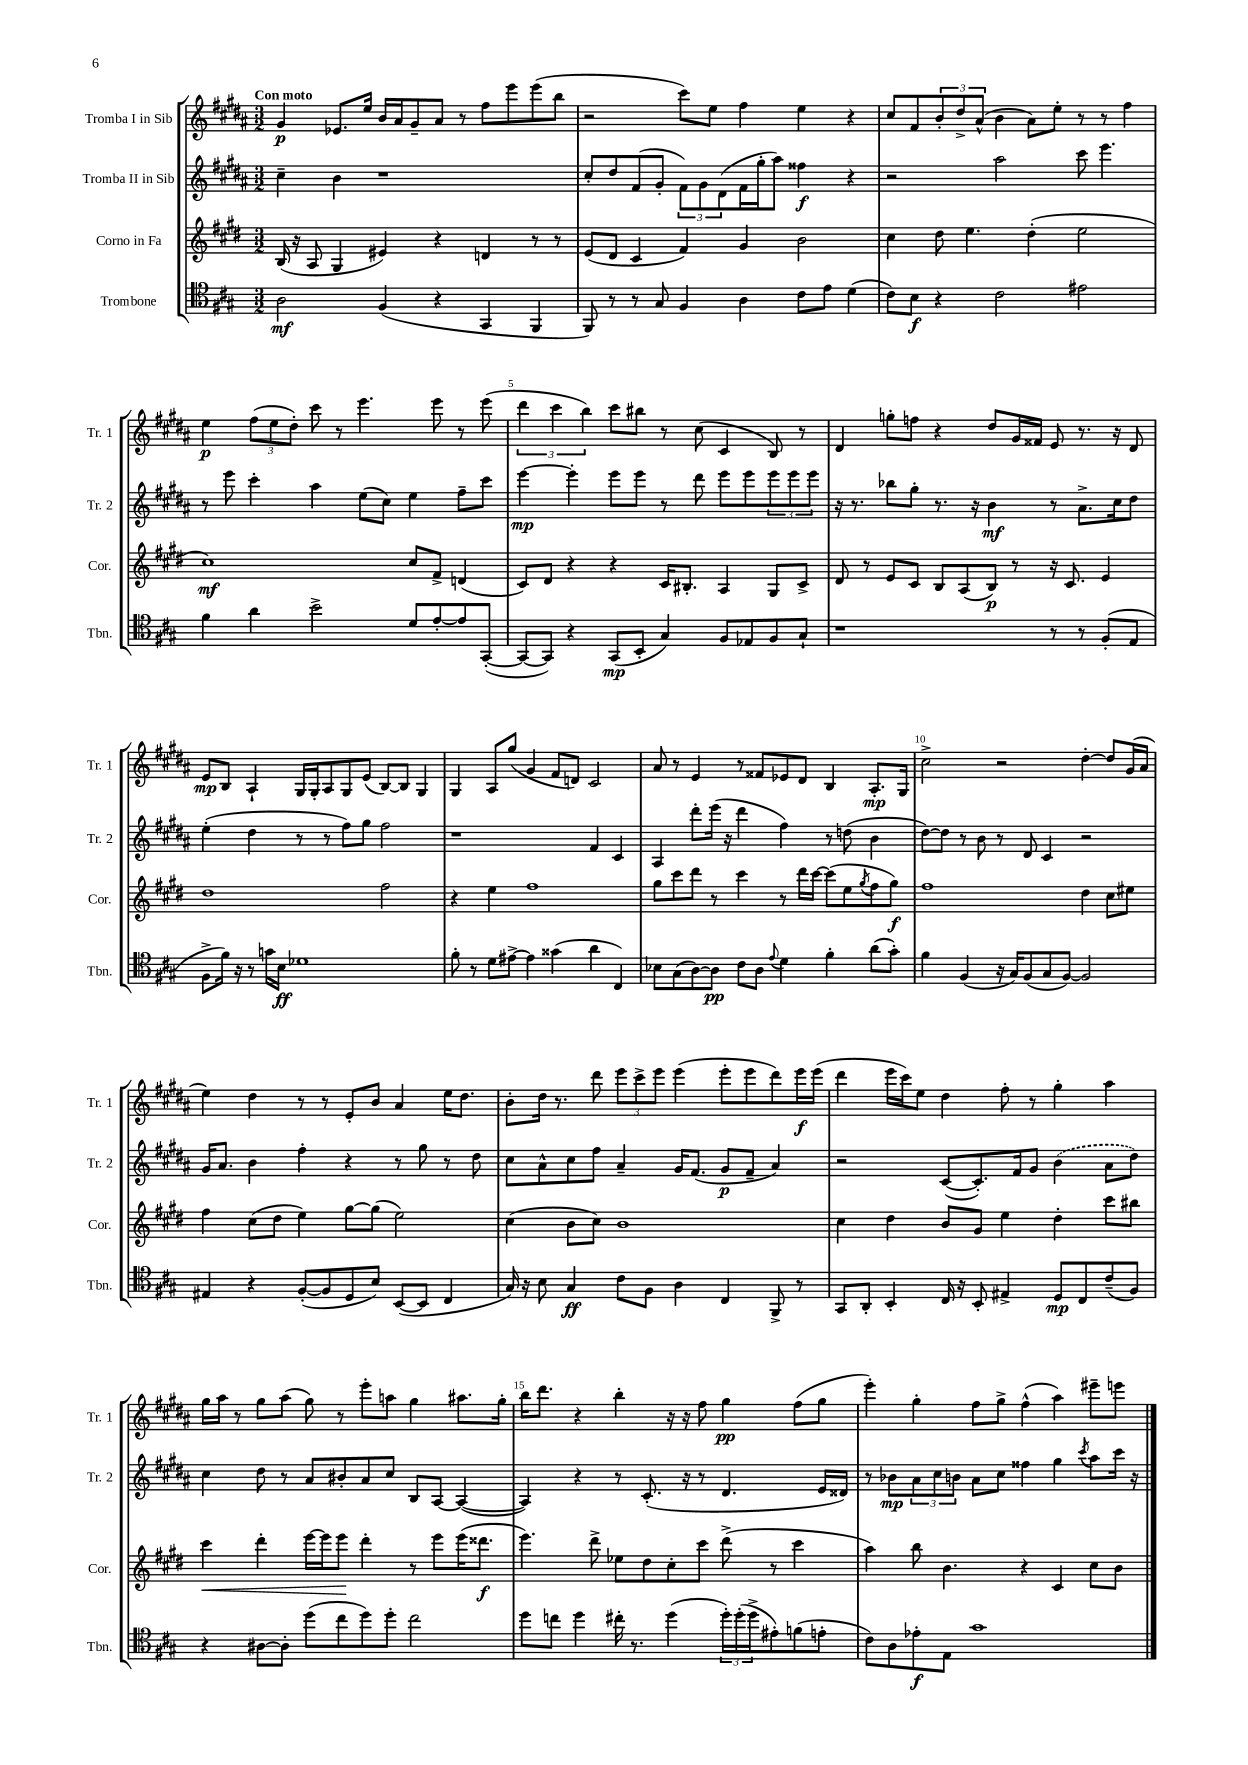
<<
\new StaffGroup <<
\new Staff = "s0" \with { instrumentName = "Tromba I in Sib" shortInstrumentName = "Tr. 1" } {
    \clef treble \key b \major \numericTimeSignature \time 3/2 \tempo "Con moto"
    gis'4\p ees'8. e''16 b'16 ais'16 gis'8-- ais'8 r8 fis''8 e'''8 e'''8( b''8 |
    r2 cis'''8) e''8 fis''4 e''4 r4 |
    cis''8 fis'8 \tuplet 3/2 { b'8-. dis''8-> ais'8-^( } b'4 ais'8) e''8-. r8 r8 fis''4 |
    e''4\p \tuplet 3/2 { fis''8( e''8 dis''8-.) } cis'''8 r8 e'''4. e'''8 r8 e'''8( |
    \tuplet 3/2 { dis'''4 cis'''4 b''4) } cis'''8 bis''8 r8 cis''8( cis'4 b8) r8 |
    dis'4 g''8-. f''8 r4 dis''8 gis'16 fisis'16 e'8 r8. r16 dis'8 |
    e'8\mp b8 ais4-! gis16 gis16-. ais8 gis8 e'8( b8~) b8 gis4 |
    gis4 ais8 gis''8( gis'4 fis'8 d'8) cis'2 |
    ais'8 r8 e'4 r8 fisis'8 ees'8 dis'8 b4 ais8.-.\mp gis16 |
    cis''2-> r2 dis''4~-. dis''8 gis'16( ais'16 |
    e''4) dis''4 r8 r8 e'8-. b'8 ais'4 e''16 dis''8. |
    b'8-. dis''16 r8. dis'''8 \tuplet 3/2 { e'''8 cis'''8-> e'''8 } e'''4( e'''8-. e'''8 dis'''8) e'''16\f e'''16( |
    dis'''4 e'''16 cis'''16) e''8 dis''4 fis''8-. r8 gis''4-. ais''4 |
    gis''16 ais''16 r8 gis''8 ais''8( gis''8) r8 e'''8-. a''8 gis''4 ais''8. gis''16-. |
    b''16 dis'''8. r4 b''4-. r16 r16 fis''8 gis''4\pp fis''8( gis''8 |
    e'''4-.) gis''4-. fis''8 gis''8-> fis''4-^( ais''4) eis'''8-- e'''8 \bar "|." |
}
\new Staff = "s1" \with { instrumentName = "Tromba II in Sib" shortInstrumentName = "Tr. 2" } {
    \clef treble \key b \major \numericTimeSignature \time 3/2
    cis''4-- b'4 r1 |
    cis''8-. dis''8 fis'8( gis'8-. \tuplet 3/2 { fis'8) gis'8 dis'8( } fis'16 gis''16-. ais''8) fisis''4\f r4 |
    r2 ais''2 cis'''8 e'''4. |
    r8 e'''8 cis'''4-. ais''4 e''8( cis''8) e''4 fis''8-- cis'''8 |
    e'''4~\mp e'''4-. e'''8 e'''8 r8 dis'''8 e'''8 e'''8 \tuplet 3/2 { e'''8 e'''8 e'''8 } |
    r16 r8. bes''8 gis''8-. r8. r16 b'4\mf r8 ais'8.-> cis''16 dis''8 |
    e''4-.( dis''4 r8 r8 fis''8) gis''8 fis''2 |
    r1 fis'4 cis'4 |
    ais4 dis'''8-. e'''16( r16 dis'''4 fis''4) r8 d''8( b'4 |
    dis''8~) dis''8 r8 b'8 r8 dis'8 cis'4 r2 |
    gis'16 ais'8. b'4 fis''4-. r4 r8 gis''8 r8 dis''8 |
    cis''8 ais'8-^ cis''8 fis''8 ais'4-- gis'16 fis'8.( gis'8\p fis'8-- ais'4) |
    r2 cis'8~( cis'8.-.) fis'16 gis'8 \once \slurDashed b'4( ais'8 dis''8) |
    cis''4 dis''8 r8 ais'8 bis'8-. ais'8 cis''8 b8 ais8~ ais4~( |
    ais4) r4 r8 cis'8.-.( r16 r8 dis'4. e'16 disis'16) |
    r8 bes'8\mp \tuplet 3/2 { ais'8 cis''8 b'8 } ais'8 cis''8 fisis''4 gis''4 \acciaccatura { cis'''8 } ais''8 cis'''16 r16 \bar "|." |
}
\new Staff = "s2" \with { instrumentName = "Corno in Fa" shortInstrumentName = "Cor." } {
    \clef treble \key e \major \numericTimeSignature \time 3/2
    b16( r16 a8 gis4 eis'4) r4 d'4 r8 r8 |
    e'8( dis'8 cis'4 fis'4) gis'4 b'2 |
    cis''4 dis''8 e''4. dis''4-.( e''2 |
    cis''1\mf) cis''8 fis'8-> d'4( |
    cis'8) dis'8 r4 r4 cis'16 bis8.-. a4 gis8 cis'8-> |
    dis'8 r8 e'8 cis'8 b8 a8( b8\p) r8 r16 cis'8. e'4 |
    dis''1 fis''2 |
    r4 e''4 fis''1 |
    gis''8 cis'''8 dis'''8 r8 cis'''4 r8 dis'''16 cis'''16~ cis'''8( e''8 \acciaccatura { gis''8 } fis''8 gis''8\f) |
    fis''1 dis''4 cis''8 eis''8 |
    fis''4 cis''8( dis''8 e''4) gis''8~ gis''8( e''2) |
    cis''4( b'8 cis''8) b'1 |
    cis''4 dis''4 b'8 gis'8 e''4 dis''4-. cis'''8 bis''8 |
    cis'''4\< dis'''4-. e'''16~ e'''16 e'''8\! dis'''4-. r8 e'''8 e'''16( disis'''8.\f |
    e'''4.) dis'''8-> ees''8 dis''8 cis''8-. cis'''8 dis'''8->( r8 cis'''4 |
    a''4) b''8 b'4. r4 cis'4 cis''8 b'8 \bar "|." |
}
\new Staff = "s3" \with { instrumentName = "Trombone" shortInstrumentName = "Tbn." } {
    \clef tenor \key a \major \numericTimeSignature \time 3/2
    a2\mf fis4( r4 gis,4 fis,4 |
    fis,8) r8 r8 gis8 fis4 a4 cis'8 e'8 d'4( |
    cis'8) b8\f r4 cis'2 eis'2 |
    fis'4 a'4 b'2-> d'8 e'8~-. e'8 gis,8~-.( |
    gis,8~ gis,8) r4 gis,8\mp( b,8-. gis4) fis8 ees8 fis8 gis8-! |
    r1 r8 r8 fis8-.( e8 |
    fis8-> fis'16) r16 r8 g'16 b16\ff des'1 |
    fis'8-. r8 d'8 eis'8~-> eis'4 gisis'4( a'4 cis4) |
    bes8 gis8( a8~) a8\pp cis'8 a8 \appoggiatura { e'8 } d'4 fis'4-. a'8( gis'8-.) |
    fis'4 fis4( r16 gis16) fis8( gis8 fis8~) fis2 |
    eis4 r4 fis8~-.( fis8 d8 b8) b,8~( b,8 cis4 |
    gis16) r16 b8 gis4\ff cis'8 fis8 a4 cis4 fis,8-> r8 |
    gis,8 a,8-. b,4-. cis16 r16 b,8-. eis4-> d8\mp cis8 cis'8--( fis8) |
    r4 ais8~ ais8-. d''8( cis''8 d''8) d''8-. cis''2 |
    d''8 c''8 d''4 cis''16-. r8. d''4( \tuplet 3/2 { d''16-.) d''16-.( d''16-> } eis'8-.) f'8( e'8-. |
    cis'8) a8 ees'8-.\f e8 gis'1 \bar "|." |
}
>>
>>
\layout { \context { \Score \override BarNumber.break-visibility = ##(#f #t #t) barNumberVisibility = #(every-nth-bar-number-visible 5) } }
